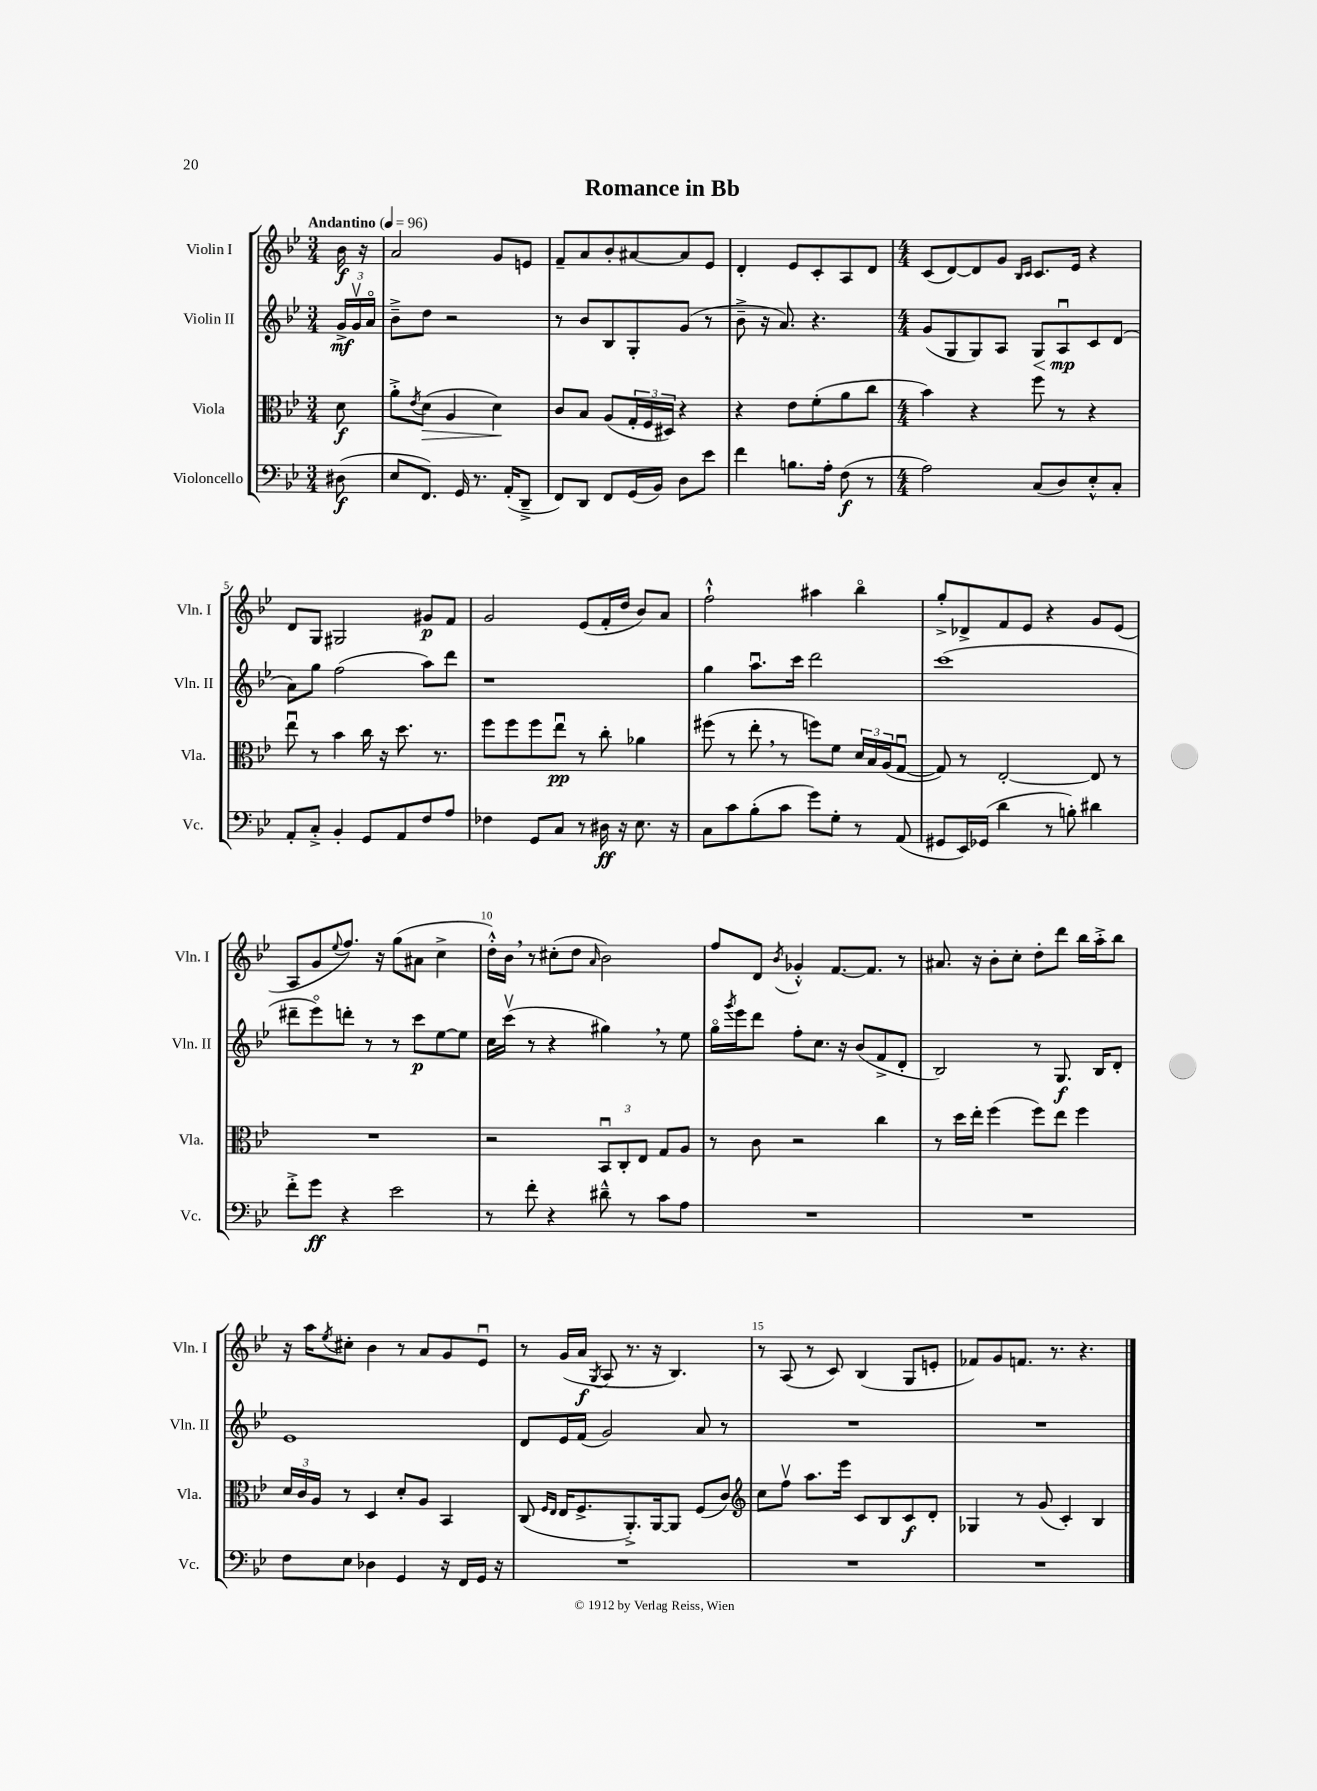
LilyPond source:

\header { title = "Romance in Bb" }
<<
\new StaffGroup <<
\new Staff = "s0" \with { instrumentName = "Violin I" shortInstrumentName = "Vln. I" } {
    \clef treble \key bes \major \numericTimeSignature \time 3/4 \partial 8 \tempo "Andantino" 4 = 96
    bes'16\f r16 |
    a'2 g'8 e'8 |
    f'8-- a'8 bes'8-. ais'8~ ais'8 ees'8 |
    d'4-. ees'8 c'8-. a8 d'8 |
    \numericTimeSignature \time 4/4 c'8( d'8~) d'8 g'8 \grace { bes16 c'16 } c'8. ees'16 r4 |
    d'8 g8 gis2 gis'8\p f'8 |
    g'2 ees'8( f'16-. d''16 bes'8) a'8 |
    f''2-!-^ ais''4 bes''4\flageolet |
    g''8-.-> des'8-> f'8 ees'8 r4 g'8 ees'8( |
    a8 g'8 \appoggiatura { ees''8 } f''8.) r16 g''8( ais'8 c''4-> |
    d''16-.-^) bes'16 \breathe r8 cis''8-.( d''8 \grace { a'16 } bes'2) |
    f''8 d'8 \acciaccatura { bes'8 } ges'4-.-^ f'8.~ f'8. r8 |
    ais'8. r16 bes'8-. c''8-. d''8-. d'''8 bes''16 a''16-.-> bes''8 |
    r16 a''16 \acciaccatura { ees''8 } cis''8-. bes'4 r8 a'8 g'8 ees'8\downbow |
    r8 g'16( a'16\f \acciaccatura { g8 } a8 r8. r16 bes4.) |
    r8 a8( r8 c'8) bes4( g8 e'8-. |
    fes'8) g'8 f'8. r8. r4. \bar "|." |
}
\new Staff = "s1" \with { instrumentName = "Violin II" shortInstrumentName = "Vln. II" } {
    \clef treble \key bes \major \numericTimeSignature \time 3/4 \partial 8
    \tuplet 3/2 { g'16->\mf g'16\upbow a'16\flageolet } |
    bes'8---> d''8 r2 |
    r8 bes'8 bes8 g8-. g'8( r8 |
    bes'8---> r16 a'8.) r4. |
    \numericTimeSignature \time 4/4 g'8( g8 g8) a8 g8\< a8\downbow\mp\! c'8 d'8( |
    a'8) g''8 f''2( a''8) d'''8 |
    r1 |
    g''4 a''8.\downbow c'''16 d'''2 |
    c'''1( |
    dis'''8-- ees'''8\flageolet) d'''8-. r8 r8 c'''8\p ees''8~ ees''8 |
    c''16 c'''16\upbow( r8 r4 gis''4) \breathe r8 ees''8 |
    g''16\flageolet \acciaccatura { g'''8 } ees'''16 d'''8 f''8-. c''8. r16 bes'8( f'8-> d'8-. |
    bes2) r8 g8.\f bes16 d'8-. |
    ees'1 |
    d'8 ees'16 f'16( g'2) a'8 r8 |
    R1 |
    R1 \bar "|." |
}
\new Staff = "s2" \with { instrumentName = "Viola" shortInstrumentName = "Vla." } {
    \clef alto \key bes \major \numericTimeSignature \time 3/4 \partial 8
    d'8\f |
    a'8-.-> \acciaccatura { ees'8 } d'8\>( a4 d'4\!) |
    c'8 bes8 a8( \tuplet 3/2 { g16-. f16 dis16) } r4 |
    r4 ees'8 f'8-.( a'8 c''8 |
    \numericTimeSignature \time 4/4 bes'4) r4 f''8 r8 r4 |
    ees''8\downbow r8 bes'4 c''16 r16 d''8. r8. |
    f''8 f''8 f''8 ees''8\downbow\pp r8 c''8-. aes'4 |
    fis''8( r8 ees''8-. \breathe r8 f''8) f'8 \tuplet 3/2 { d'16 bes16 a16( } g8~\downbow |
    g8) r8 ees2~-. ees8 r8 |
    R1 |
    r2 \tuplet 3/2 { bes,8\downbow c8-. ees8 } g8 a8 |
    r8 c'8 r2 c''4 |
    r8 d''16 ees''16-. f''4( f''8) ees''8 f''4 |
    \tuplet 3/2 { d'16 c'16 a16 } r8 d4 d'8-. a8 bes,4 |
    c8( \grace { f16 ees16 } ees16 f8.-> a,8.-.->) a,16~ a,8 f8( c'8) |
    \clef treble c''8 f''8\upbow a''8. ees'''16 c'8 bes8 c'8\f d'8-. |
    ges4 r8 g'8( c'4-.) bes4 \bar "|." |
}
\new Staff = "s3" \with { instrumentName = "Violoncello" shortInstrumentName = "Vc." } {
    \clef bass \key bes \major \numericTimeSignature \time 3/4 \partial 8
    dis8\f( |
    ees8 f,8.) g,16 r8. a,16-.( d,8---> |
    f,8) d,8 f,8 g,16( bes,16) d8 ees'8 |
    f'4 b8. a16-. f8\f( r8 |
    \numericTimeSignature \time 4/4 a2) c8( d8) ees8-.-^ c8-. |
    a,8-. c8-.-> bes,4-. g,8 a,8 f8 a8 |
    fes4 g,8 c8 r8 dis16\ff r16 ees8. r16 |
    c8 c'8 bes8-.( c'8 g'8) g8-. r8 a,8( |
    gis,8 ees,16) ges,16( d'4 r8 b8-.) dis'4 |
    f'8-.-> g'8\ff r4 ees'2 |
    r8 f'8-. r4 dis'8---^ r8 c'8 a8 |
    R1 |
    R1 |
    f8 ees8 des4 g,4 r16 f,16 g,16 r16 |
    R1 |
    R1 |
    R1 \bar "|." |
}
>>
>>
\layout { \context { \Score \override BarNumber.break-visibility = ##(#f #t #t) barNumberVisibility = #(every-nth-bar-number-visible 5) } }
